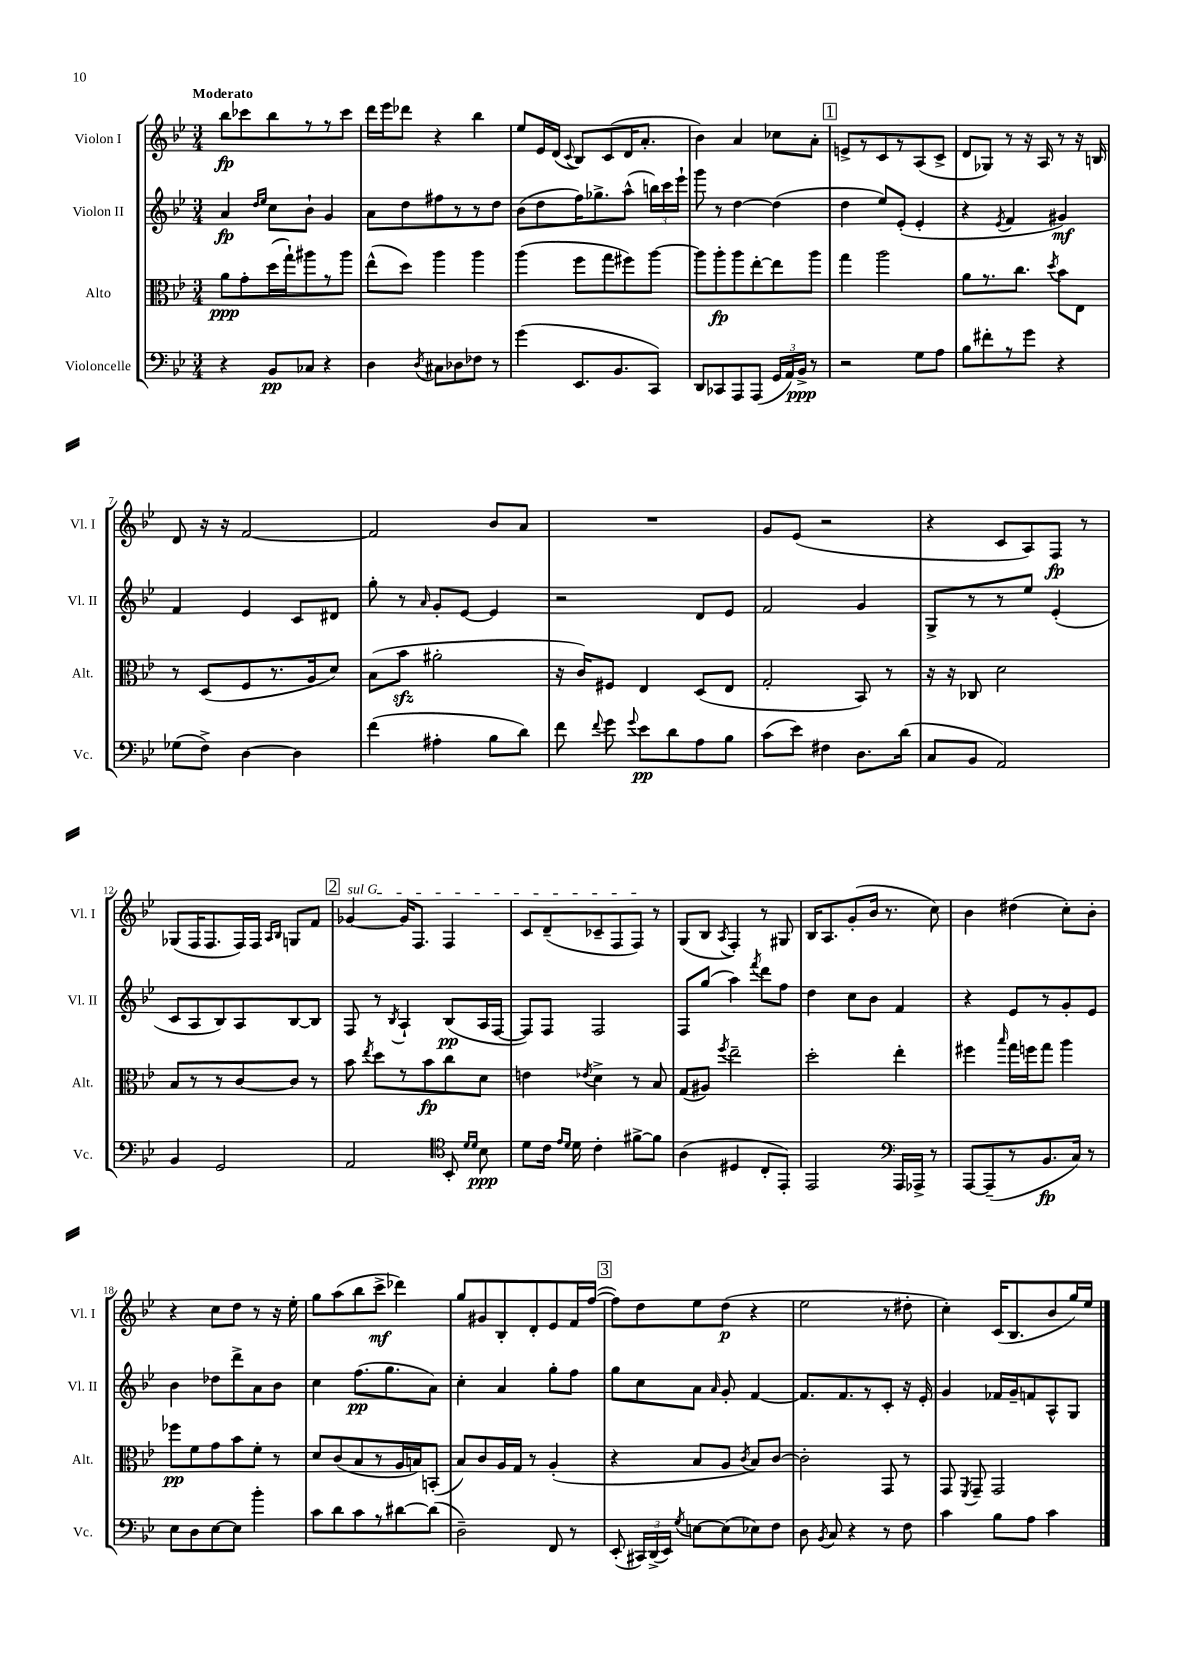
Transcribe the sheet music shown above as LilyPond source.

<<
\new StaffGroup <<
\new Staff = "s0" \with { instrumentName = "Violon I" shortInstrumentName = "Vl. I" } {
    \clef treble \key bes \major \numericTimeSignature \time 3/4 \tempo "Moderato"
    \autoBeamOff bes''8[\fp ces'''8 bes''8 r8 r8 ces'''8] |
    d'''16[ ees'''16 des'''8] r4 bes''4 |
    ees''8[ ees'16 d'16]( \appoggiatura { c'8 } bes8[) c'8( d'16 a'8.]-. |
    bes'4) a'4 ces''8[ a'8]-. |
    \mark \markup { \box "1" } e'8[-> r8 c'8 r8 a8( c'8]-> |
    d'8[ ges8]) r8 r16 a16 r8 r16 b16 |
    d'8 r16 r16 f'2~ |
    f'2 bes'8[ a'8] |
    R2. |
    g'8[ ees'8]( r2 |
    r4 c'8[ a8) f8]\fp r8 |
    ges8[( f16 f8. f16) f16] \grace { a16[ bes16] } g8[ f'8] |
    \mark \markup { \box "2" } \once \override TextSpanner.bound-details.left.text = \markup { \italic "sul G" } ges'4~\startTextSpan ges'16[ f8.] f4 |
    c'8[ d'8--( ces'8-- f8 f8]\stopTextSpan) r8 |
    g8[( bes8] \acciaccatura { a8 } f4-.) r8 gis8 |
    bes16[ a8. g'8-.( bes'16] r8. c''8) |
    bes'4 dis''4( c''8[-.) bes'8]-. |
    r4 c''8[ d''8] r8 r16 ees''16-. |
    g''8[ a''8( bes''8 c'''8]->\mf des'''4) |
    g''8[ gis'8 bes8-. d'8-. ees'8 f'16 f''16]~( |
    \mark \markup { \box "3" } f''8[) d''8 ees''8 d''8]\p( r4 |
    ees''2 r8 dis''8-. |
    c''4-.) c'16[( bes8. bes'8 g''16) ees''16] \bar "|." |
}
\new Staff = "s1" \with { instrumentName = "Violon II" shortInstrumentName = "Vl. II" } {
    \clef treble \key bes \major \numericTimeSignature \time 3/4
    \autoBeamOff a'4\fp \grace { d''16[ ees''16] } c''8[ bes'8]-! g'4 |
    a'8[ d''8 fis''8 r8 r8 d''8] |
    bes'8[( d''8 f''16) ges''8.-> a''8]-^( \tuplet 3/2 { b''16[) c'''16 ees'''16]-! } |
    g'''8 r8 d''4~ d''4( |
    \mark \markup { \box "1" } d''4 ees''8[) ees'8]-.( ees'4-. |
    r4 \acciaccatura { ees'8 } f'4 gis'4\mf) |
    f'4 ees'4 c'8[ dis'8] |
    g''8-. r8 \grace { a'16 } g'8[-. ees'8]~ ees'4 |
    r2 d'8[ ees'8] |
    f'2 g'4 |
    g8[-> r8 r8 ees''8] ees'4-.( |
    c'8[ a8 bes8) a8 bes8~ bes8] |
    \mark \markup { \box "2" } f8 r8 \acciaccatura { bes8 } a4-! bes8[\pp( a16 f16]~ |
    f8[) f8] f2 |
    f8[ g''8]( a''4) \acciaccatura { f'''8 } d'''8[ f''8] |
    d''4 c''8[ bes'8] f'4 |
    r4 ees'8[ r8 g'8-. ees'8] |
    bes'4 des''8[ d'''8-> a'8 bes'8] |
    c''4 f''8.[\pp( g''8. a'8]) |
    c''4-. a'4 g''8[-. f''8] |
    \mark \markup { \box "3" } g''8[ c''8 a'8] \grace { a'16 } g'8-. f'4~ |
    f'8.[ f'8. r8 c'8]-. r16 ees'16-. |
    g'4 fes'16[ g'16-- f'8 a8-^ g8] \bar "|." |
}
\new Staff = "s2" \with { instrumentName = "Alto" shortInstrumentName = "Alt." } {
    \clef alto \key bes \major \numericTimeSignature \time 3/4
    \autoBeamOff a'8[\ppp g'8-. d''16( g''16-!) ais''8 r8 ais''8] |
    ees''8[-^( d''8]) a''4 a''4 |
    a''4( f''8[ g''8 fis''8) a''8]~ |
    a''8[ a''8-.\fp a''8 ees''8~-. ees''8 a''8] |
    \mark \markup { \box "1" } g''4 a''2 |
    a'8[ r8. c''8.] \acciaccatura { d''8 } bes'8[ ees8] |
    r8 d8[( f8 r8. a16 d'8]) |
    bes8[( bes'8]\sfz ais'2-. |
    r16 c'16[) fis8] ees4 d8[( ees8] |
    g2-. bes,8) r8 |
    r16 r16 ces8 d'2 |
    bes8[ r8 r8 c'8~ c'8] r8 |
    \mark \markup { \box "2" } bes'8 \acciaccatura { ees''8 } d''8[ r8 bes'8\fp c''8 d'8] |
    e'4 \acciaccatura { ees'8 } d'4-> r8 bes8 |
    g8[( ais8]) \acciaccatura { f''8 } ees''2-- |
    d''2-. ees''4-. |
    fis''4 \grace { bes''16 } g''16[ f''16 g''8] a''4 |
    fes''8[\pp f'8 g'8 bes'8 f'8]-. r8 |
    d'8[ c'8( bes8 r8 a16 b16) b,8]-.( |
    bes8[) c'8 a16 g16] r8 a4-.( |
    \mark \markup { \box "3" } r4 bes8[ a8] \acciaccatura { c'8 } bes8[) c'8]~ |
    c'2-. g,8 r8 |
    g,8 \acciaccatura { f,8 } g,8-- g,2 \bar "|." |
}
\new Staff = "s3" \with { instrumentName = "Violoncelle" shortInstrumentName = "Vc." } {
    \clef bass \key bes \major \numericTimeSignature \time 3/4
    \autoBeamOff r4 bes,8[\pp ces8] r4 |
    d4 \acciaccatura { d8 } cis8[ des8 fes8] r8 |
    g'4( ees,8.[ bes,8. c,8]) |
    d,8[ ces,8 a,,8 a,,8]( \tuplet 3/2 { g,16[ a,16) bes,16]->\ppp } r8 |
    \mark \markup { \box "1" } r2 g8[ a8] |
    bes8[ fis'8-. r8 g'8] r4 |
    ges8[( f8]->) d4~ d4 |
    f'4( ais4-. bes8[ d'8]) |
    f'8 \appoggiatura { f'8 } g'8 \appoggiatura { g'8 } ees'8[\pp d'8 a8 bes8] |
    c'8[( ees'8]) fis4 d8.[ d'16]( |
    c8[ bes,8] a,2) |
    bes,4 g,2 |
    \mark \markup { \box "2" } a,2 \clef tenor bes,8-. \grace { d'16[ d'16] } bes8\ppp |
    d'8[ c'16] \grace { ees'16[ d'16] } d'16 c'4-. fis'8[~-> fis'8] |
    a4( dis4 c8[-. ees,8]-.) |
    ees,2 \clef bass a,,16[ aes,,16]-> r8 |
    a,,8[~ a,,8--( r8 bes,8.\fp c16]) r8 |
    ees8[ d8 ees8~ ees8] bes'4-. |
    c'8[ d'8 c'8 r8 dis'8~ dis'8]( |
    d2--) f,8 r8 |
    \mark \markup { \box "3" } ees,8-.( \tuplet 3/2 { cis,16[) d,16->( ees,16]) } \acciaccatura { g8 } e8[~ e8( ees8) f8] |
    d8 \acciaccatura { bes,8 } c8 r4 r8 f8 |
    c'4 bes8[ a8] c'4 \bar "|." |
}
>>
>>
